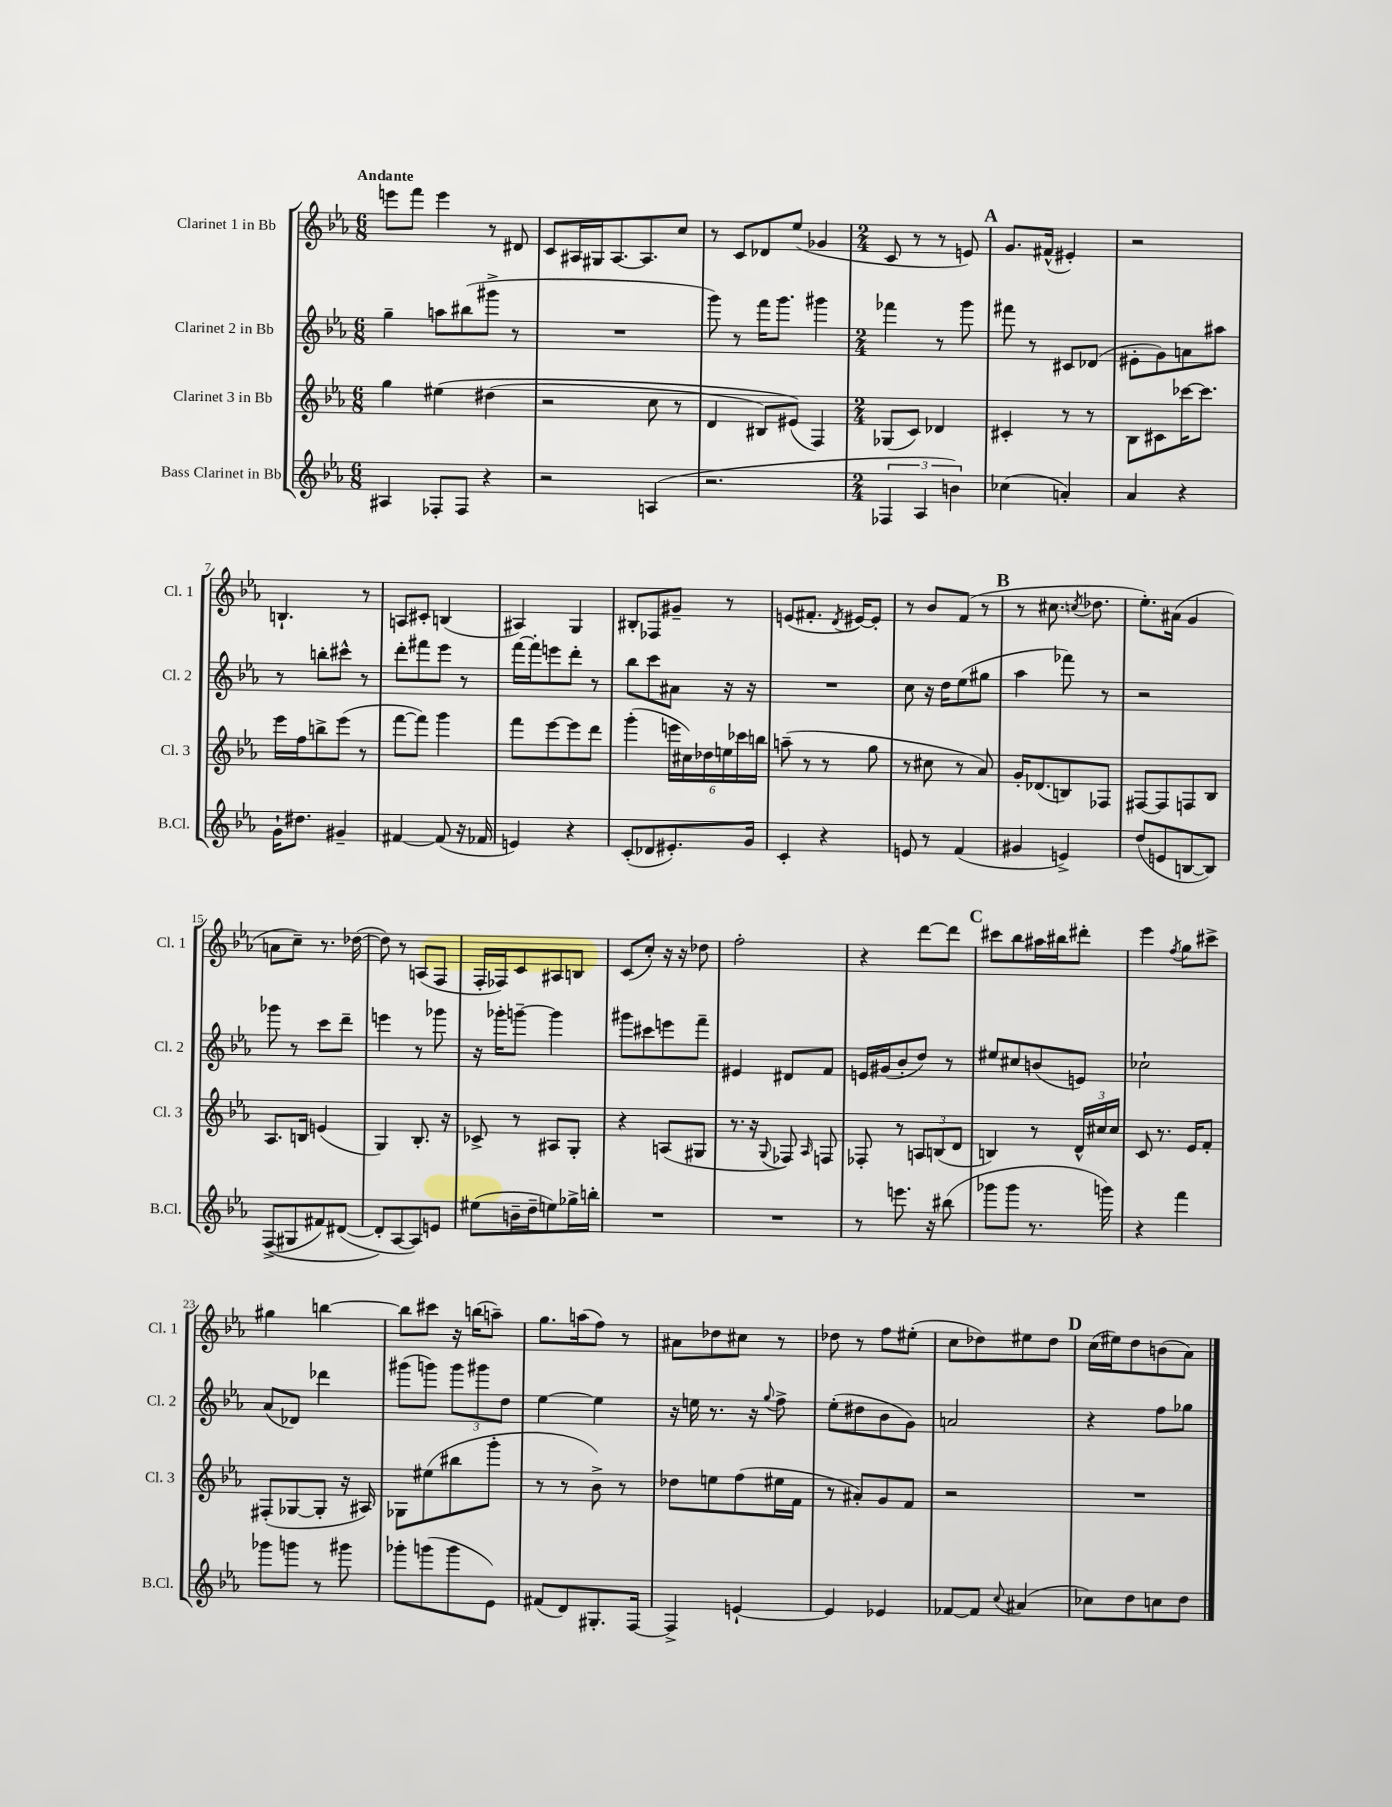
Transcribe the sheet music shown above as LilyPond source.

<<
\new StaffGroup <<
\new Staff = "s0" \with { instrumentName = "Clarinet 1 in Bb" shortInstrumentName = "Cl. 1" } {
    \clef treble \key ees \major \numericTimeSignature \time 6/8 \tempo "Andante"
    \autoBeamOff e'''8[ f'''8] e'''4 r8 dis'8 |
    c'8[ ais16 gis16 ais8.~ ais8. c''8] |
    r8 c'8[ des'8 ees''8]( ges'4 |
    \numericTimeSignature \time 2/4 c'8 r8 r8 e'8) |
    \mark \markup { \bold "A" } g'8.[ fis'16]-^( eis'4-.) |
    r2 |
    b4.-! r8 |
    a8[ cis'8]-. b4( |
    ais4) g4 |
    bis8[-. fes8 gis'8]-- r8 |
    e'8[( fis'8.]-. \acciaccatura { d'8 } eis'16[~) eis'8]-. |
    r8 bes'8[ f'8]( r8 |
    \mark \markup { \bold "B" } r8 cis''8. \acciaccatura { c''8 } des''8. |
    ees''8.[-.) ais'16]( g'4 |
    a'8[ c''8]--) r8. des''16~( |
    des''8) r8 a8[( f8] |
    f16[-. fes16) c'8 ais8 b8] |
    c'8[( c''8]-.) r16 r16 des''8 |
    f''2-. |
    r4 d'''8[~ d'''8] |
    \mark \markup { \bold "C" } cis'''8[ bes''8 ais''16 bis''16 dis'''8]-. |
    ees'''4 \acciaccatura { f''8 } g''8[ cis'''8]-> |
    gis''4 b''4~ |
    b''8[ cis'''8] r16 b''16[( a''8]--) |
    g''8.[ a''16( f''8]) r8 |
    ais'8[ des''8 cis''8] r8 |
    des''8 r8 f''8[ eis''8]-.( |
    c''8[ des''8) eis''8 des''8] |
    \mark \markup { \bold "D" } c''16[( eis''16) d''8 b'8( aes'8]) \bar "|." |
}
\new Staff = "s1" \with { instrumentName = "Clarinet 2 in Bb" shortInstrumentName = "Cl. 2" } {
    \clef treble \key ees \major \numericTimeSignature \time 6/8
    \autoBeamOff g''4-- a''8[ bis''8( gis'''8]-> r8 |
    R2. |
    g'''8) r8 f'''16[ g'''8.] gis'''4 |
    \numericTimeSignature \time 2/4 fes'''4 r8 g'''8 |
    \mark \markup { \bold "A" } fis'''8 r8 cis'8[ des'8]( |
    eis'8[-. g'8) a'8 ais''8] |
    r8 b''8[-. cis'''8]-^ r8 |
    d'''8[-. fis'''8 ees'''8] r8 |
    f'''16[~ f'''16-. e'''8 d'''8]-. r8 |
    bes''8[ c'''8 ais'8] r16 r16 |
    R2 |
    c''8 r16 d''16[ ees''8( gis''8] |
    \mark \markup { \bold "B" } aes''4 fes'''8) r8 |
    r2 |
    ges'''8 r8 c'''8[ d'''8]-- |
    e'''4 r8 ges'''8 |
    r16 ges'''16[-. g'''8]~-- g'''4 |
    gis'''8[ cis'''8 e'''8 f'''8]-- |
    eis'4 dis'8[ f'8] |
    e'16[ gis'16( bes'8-. d''8]) r8 |
    \mark \markup { \bold "C" } eis''8[ cis''8 b'8( e'8]) |
    ces''2-! |
    aes'8[( des'8]) des'''4 |
    gis'''8[( g'''8]) \tuplet 3/2 { g'''8[ gis'''8 d''8] } |
    ees''4~ ees''4 |
    r16 e''16 r8. r16 \appoggiatura { g''8 } f''8-> |
    ees''8[-.( dis''8 bes'8 g'8]) |
    a'2 |
    \mark \markup { \bold "D" } r4 f''8[ ges''8] \bar "|." |
}
\new Staff = "s2" \with { instrumentName = "Clarinet 3 in Bb" shortInstrumentName = "Cl. 3" } {
    \clef treble \key ees \major \numericTimeSignature \time 6/8
    \autoBeamOff g''4 eis''4\( dis''4( |
    r2 c''8 r8 |
    d'4 bis8[) eis'8](\) f4) |
    \numericTimeSignature \time 2/4 ges8[( c'8]) des'4 |
    \mark \markup { \bold "A" } cis'4-. r8 r8 |
    bes8[ cis'8 ces'''16~ ces'''8.] |
    ees'''16[ f''16 b''8-> ees'''8]( r8 |
    f'''8[~ f'''8]) g'''4 |
    f'''8[ ees'''8~ ees'''8 d'''8] |
    g'''4-.( \tuplet 6/4 { e'''16[ cis''16) des''16 e''16 ces'''16 b''16] } |
    a''8--( r8 r8 g''8 |
    r8 cis''8 r8 aes'8) |
    \mark \markup { \bold "B" } g'16[-. des'8.( b8) fes8] |
    fis8[~ fis8 f8 bes8] |
    aes8.[ b16] e'4( |
    g4) bes8.-. r16 |
    ces'8-> r8 ais8[ g8]-. |
    r4 a8[( gis8] |
    r8. r16 \appoggiatura { g8 } fes8) \grace { aes16 } f8 |
    fes8-. r8 \tuplet 3/2 { a8[ b8( d'8] } |
    \mark \markup { \bold "C" } b4) r8 \tuplet 3/2 { d'16[-^ cis''16 cis''16] } |
    c'8 r8. ees'16[ f'8]-. |
    fis8[-.( ges8~ ges8]-. r16 ais16) |
    ges8[ eis''8( bis''8 g'''8]-. |
    r8 r8 bes'8->) r8 |
    des''8[ e''8 f''8( eis''16 f'16] |
    r8 ais'8[-.) g'8 f'8] |
    r2 |
    \mark \markup { \bold "D" } R2 \bar "|." |
}
\new Staff = "s3" \with { instrumentName = "Bass Clarinet in Bb" shortInstrumentName = "B.Cl." } {
    \clef treble \key ees \major \numericTimeSignature \time 6/8
    \autoBeamOff ais4 fes8[-. fes8] r4 |
    r2 a4( |
    r2. |
    \numericTimeSignature \time 2/4 \tuplet 3/2 { fes4 aes4 b'4) } |
    \mark \markup { \bold "A" } ces''4( a'4-.) |
    aes'4 r4 |
    g'16[-! dis''8.] gis'4-- |
    fis'4~ fis'8( r16 fes'16 |
    e'4) r4 |
    c'8[-.( des'8 eis'8.-.) g'16] |
    c'4-. r4 |
    e'8 r8 f'4( |
    \mark \markup { \bold "B" } gis'4 e'4->) |
    d''8[( e'8 b8~ b8]) |
    f8[->(\( gis8 fis'8) dis'8]~( |
    dis'8[-.\) aes8~ aes8) e'8] |
    eis''8[( b'16-- d''16-- e''8) ges''16-> b''16]-. |
    R2 |
    R2 |
    r8 e'''8. r16 bis''8( |
    \mark \markup { \bold "C" } ges'''8[ ges'''8] r8. g'''16) |
    r4 f'''4 |
    ges'''8[ g'''8] r8 gis'''8 |
    ges'''8[-. g'''8( g'''8 ees'8]) |
    fis'8[( d'8) gis8.-. f16]~ |
    f4-> e'4~-! |
    e'4 ees'4 |
    fes'8[~ fes'8] \appoggiatura { c''8 } ais'4( |
    \mark \markup { \bold "D" } ces''8[) d''8 c''8 d''8] \bar "|." |
}
>>
>>
